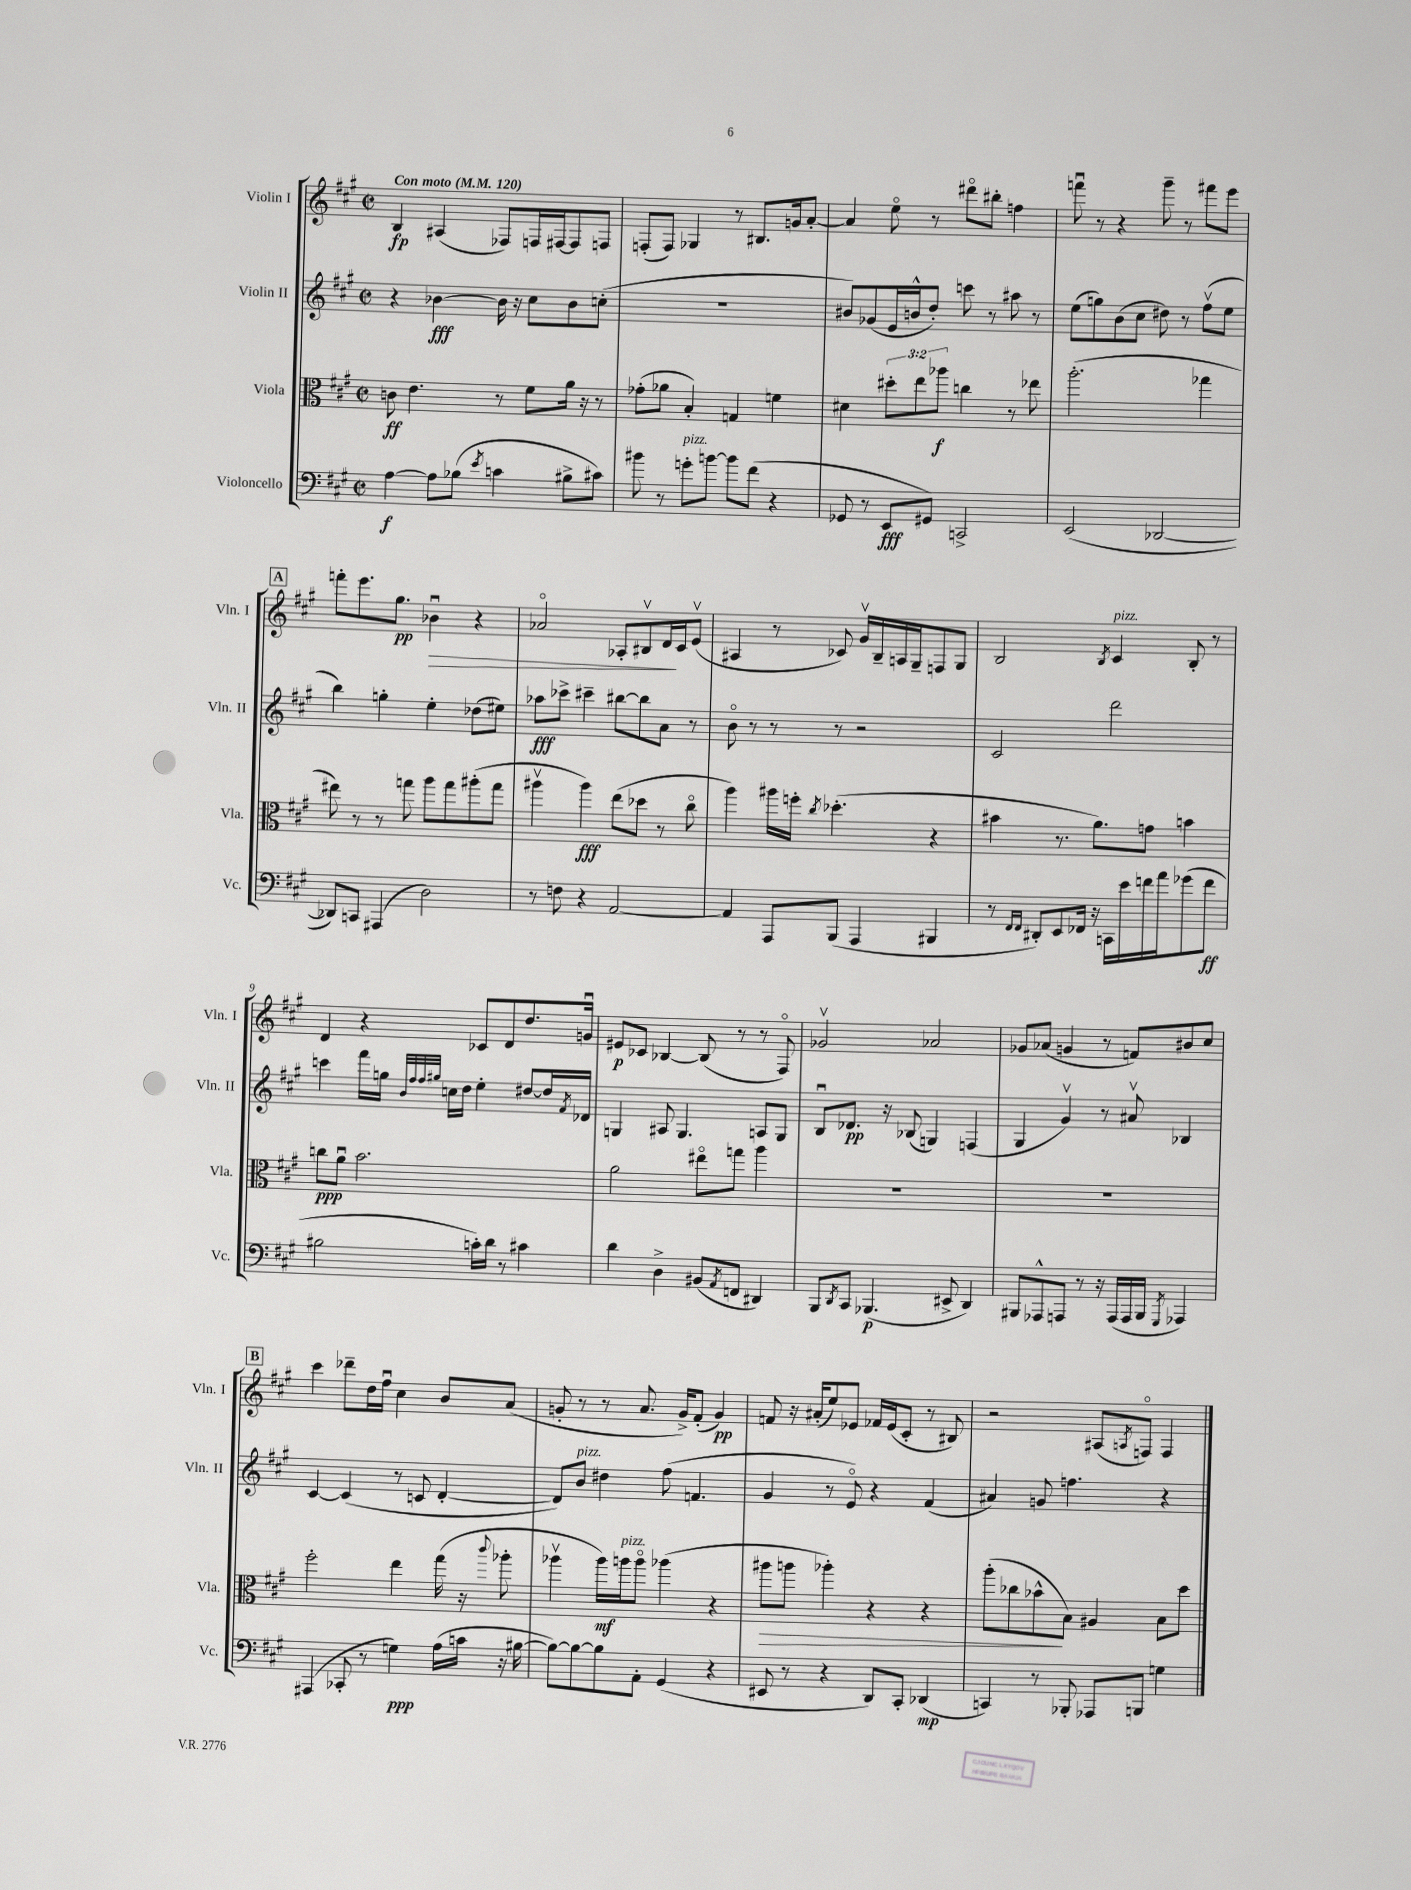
<<
\new StaffGroup <<
\new Staff = "s0" \with { instrumentName = "Violin I" shortInstrumentName = "Vln. I" } {
    \clef treble \key a \major \defaultTimeSignature \time 2/2 \tempo "Con moto" 4 = 120
    b4\fp ais4( fes8) f16 fis16~ fis8 f8 |
    f8-.( f8) ges4 r8 bis8. g'16 a'8~-. |
    a'4 e''8\flageolet r8 dis'''8\flageolet bis''8-. f''4 |
    f'''8\downbow r8 r4 gis'''8-- r8 fis'''8 e'''8 |
    \mark \markup { \box "A" } f'''8-. e'''8. gis''8.\pp bes'4\downbow\> r4 |
    aes'2\flageolet aes8-. bis8\upbow d'16\! cis'16 e'8\upbow( |
    ais4 r8 ces'8) gis'16\upbow b16-- a16 gis16-- f8 gis8 |
    b2 \acciaccatura { b8 } cis'4^\markup { \italic "pizz." } b8-. r8 |
    d'4 r4 ces'8 d'8 d''8. g'16\downbow |
    eis'8\p ces'8 bes4~ bes8( r8 r8 fis8\flageolet) |
    ges'2\upbow aes'2 |
    ges'8 aes'8( g'4 r8 f'8) bis'8 cis''8 |
    \mark \markup { \box "B" } cis'''4 des'''8-- d''16 fis''16\downbow cis''4 b'8 a'8( |
    g'8-. r8 r8 a'8. g'16->) fis'8-.( g'4\pp) |
    f'8 r16 ais'16-.( e''8) ees'8 fes'16 ees'16( cis'8-. r8 bis8) |
    r2 ais8( \acciaccatura { a8 } f8\flageolet) f4 \bar "|." |
}
\new Staff = "s1" \with { instrumentName = "Violin II" shortInstrumentName = "Vln. II" } {
    \clef treble \key a \major \defaultTimeSignature \time 2/2
    r4 bes'4~\fff bes'16 r16 cis''8 bes'8 c''8-.( |
    R1 |
    bis'8) ges'8( e'16 b'16-^ d''8-.) c'''8 r8 ais''8 r8 |
    e''8( g''8) b'8( cis''8 dis''8) r8 fis''8\upbow( e''8 |
    \mark \markup { \box "A" } b''4) g''4-. e''4-. des''8( eis''8) |
    aes''8\fff ces'''8-> cis'''4-- bis''8~ bis''8 a'8 r8 |
    b'8\flageolet r8 r8 r8 r2 |
    cis'2 d'''2 |
    c'''4 fis'''16 g''16 \grace { b'32 fis''32 fis''32 gis''32 } c''16 d''16 e''4-. dis''8~ dis''16 \acciaccatura { fis'8 } des'16 |
    g4 ais8 g4. a8 g8 |
    b8\downbow des'8.\pp r16 bes8( g4) f4( |
    gis4 gis'4\upbow) r8 ais'8\upbow bes4 |
    \mark \markup { \box "B" } cis'4~ cis'4( r8 c'8 d'4~-. |
    d'8) b'8^\markup { \italic "pizz." } dis''4 fis''8( f'4. |
    gis'4 r8 e'8\flageolet) r4 fis'4( |
    ais'4) g'8 f''4. r4 \bar "|." |
}
\new Staff = "s2" \with { instrumentName = "Viola" shortInstrumentName = "Vla." } {
    \clef alto \key a \major \defaultTimeSignature \time 2/2 \override Staff.TupletNumber.text = #tuplet-number::calc-fraction-text
    c'8\ff e'4. r8 fis'8 a'16 r16 r8 |
    ges'8-.( aes'8 b4-.) g4 f'4 |
    dis'4 \tuplet 3/2 { dis''8-. e''8 aes''8\f } c''4 r8 ees''8 |
    a''2.-.( ges''4 |
    \mark \markup { \box "A" } eis''8) r8 r8 g''8 a''8 g''8 ais''8-.( g''8 |
    ais''4\upbow ais''4\fff) e''8( des''8 r8 cis''8\flageolet |
    a''4) ais''16 f''16-. \acciaccatura { cis''8 } des''4.-.( r4 |
    bis'4 r8. a'8.) g'8 b'4 |
    c''8\ppp a'8\downbow b'2. |
    a'2 eis''8\flageolet g''8 a''4 |
    R1 |
    R1 |
    \mark \markup { \box "B" } fis''2-. e''4 gis''16( r16 \appoggiatura { cis'''8 } aes''8-. |
    aes''4\upbow aes''16\mf) a''16^\markup { \italic "pizz." } a''8\flageolet aes''4( r4 |
    ais''8\> a''8 aes''4-.) r4 r4 |
    a''8-.( ces''8 bes'8-^\! b8) ais4 b8 d''8 \bar "|." |
}
\new Staff = "s3" \with { instrumentName = "Violoncello" shortInstrumentName = "Vc." } {
    \clef bass \key a \major \defaultTimeSignature \time 2/2
    a4~\f a8 bes8( \acciaccatura { e'8 } c'4 bis8-> cis'8) |
    bis'8 r8 g'8-.^\markup { \italic "pizz." } b'8~ b'8 fis'8( r4 |
    ges,8 r8 e,8\fff gis,8) c,2-> |
    e,2( des,2~ |
    \mark \markup { \box "A" } des,8) c,8 ais,,4( d2) |
    r8 f8 r4 a,2~ |
    a,4 a,,8 b,,8( a,,4 bis,,4 |
    r8 \grace { fis,16 fis,16 } dis,8-.) e,8 fes,16 r16 c,16 e'16 f'16 a'16 ges'8( f'8\ff |
    bis2 c'16-.) d'16 r8 cis'4 |
    d'4 d4-> bis,8( \acciaccatura { a,8 } f,8 dis,4) |
    b,,8 \acciaccatura { d,8 } cis,8 bes,,4.\p( eis,8-> d,4) |
    bis,,8 aes,,8-^ a,,8 r8 r16 a,,16( a,,16 bis,,16 \acciaccatura { gis,,8 } aes,,4) |
    \mark \markup { \box "B" } ais,,4( ces,8-. r8 g4\ppp) a16( c'16 r16 bis16~ |
    bis8~) bis8~ bis8 a,8-. gis,4( r4 |
    eis,8 r8 r4 d,8) cis,8-. des,4\mp( |
    c,4) r8 bes,,8-. aes,,8 b,,8 g4 \bar "|." |
}
>>
>>
